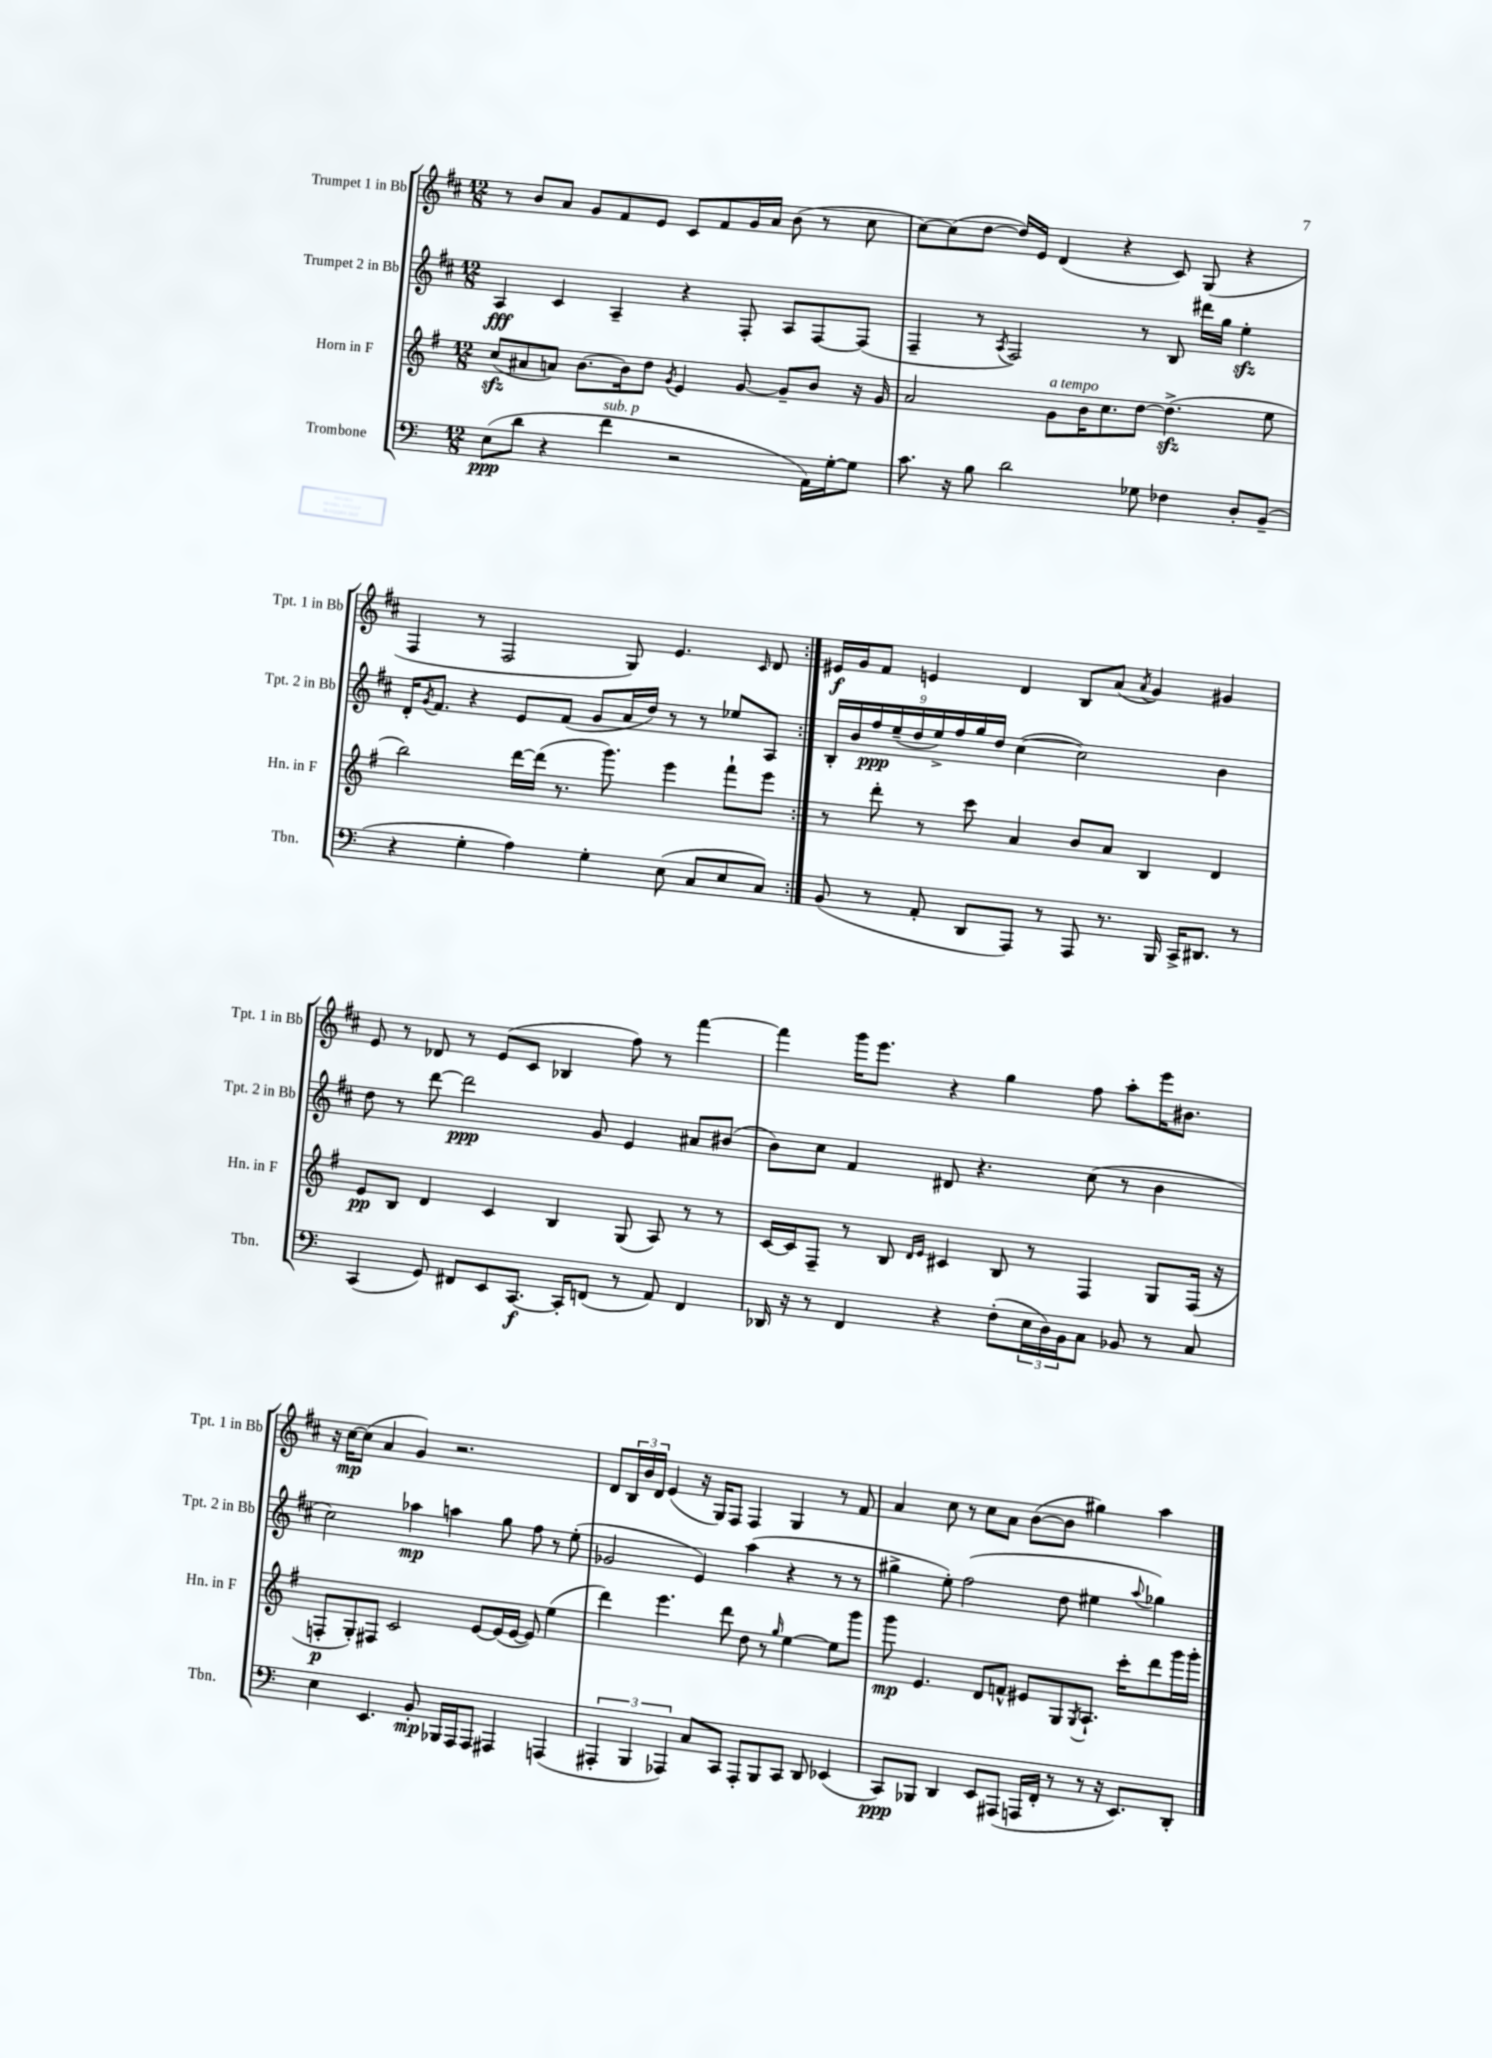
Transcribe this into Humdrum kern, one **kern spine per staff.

**kern	**kern	**kern	**kern
*staff4	*staff3	*staff2	*staff1
*clefF4	*clefG2	*clefG2	*clefG2
*k[]	*k[f#]	*k[f#c#]	*k[f#c#]
*M12/8	*M12/8	*M12/8	*M12/8
(8E	(8cc	4A	8r
8d	8a#	.	8b
4r	8a)	4c#	8a
.	[8.b	.	8g
4f	.	4A~	8f#
.	16b]	.	.
.	8dd	.	8e
.	8qg	.	.
2r	4e	4r	8c#
.	.	.	8f#
.	[8g	8F#'	16g
.	.	.	16a
.	8g~]	8A	(8b
16AA)	8b	[8F#	8r
[16G'	.	.	.
8G]	16r	(8F#]	8cc#
.	16g	.	.
=	=	=	=
8.c	2a	4F#~	[8cc#)
.	.	.	(8cc#]
16r	.	.	.
8B	.	8r	[8dd
.	.	8qA	.
2d	.	2F#)	16dd])
.	.	.	16e
.	8g	.	(4d
.	16b	.	.
.	8.cc	.	.
.	.	.	4r
8G-	[8dd	8r	.
4F-	(4.dd^]	8B	8c#)
.	.	16ddd#	(8G
.	.	16gg	.
8D'	.	4ee'	4r
(8BB~	8ee	.	.
=	=	=	=
4r	2bb)	16d'	4F#
.	.	8qg	.
.	.	8.f#	.
4G'	.	4r	8r
.	.	.	2F#
4A)	[16ddd	8e	.
.	(16ddd]	.	.
.	8.r	(8f#	.
4G'	.	8g	.
.	8.ggg)	.	.
.	.	16a	8G)
.	.	16dd)	.
(8E	4eee	8r	4.e
8C	.	8r	.
8E	8fff#`	8ee-	.
.	.	.	16qqc#
8C)	8eee	8A	8d
=:|!	=:|!	=:|!	=:|!
(8BB	8r	18B'	16e#
.	.	18b	.
.	.	.	16g
.	.	18ff#	.
8r	8ddd'	.	8f#
.	.	(18ee~	.
.	.	18dd	.
8AA'	8r	.	4e
.	.	18ee^)	.
.	.	18ff#	.
8DD	8ccc	.	.
.	.	18gg	.
.	.	18dd	.
8AAA)	4a	([4cc#	4d
8r	.	.	.
8AAA	8b	2cc#])	8B
8.r	8a	.	(8a
.	.	.	8qa
.	4B	.	4g)
16BBB	.	.	.
16CC^	.	.	.
8.DD#	.	.	.
.	4d	4b	4g#
8r	.	.	.
=	=	=	=
(4CC	8e	8dd	8e
.	8B	8r	8r
8GG)	4d	[8ddd	8d-
8FF#	.	2ddd]	8r
8EE	4c	.	(8e
[8.CC	.	.	8c#
.	4B	.	4B-
16CC']	.	.	.
(8FF	.	8g	.
8r	(8G	4e	8ff#)
8AA)	8A)	.	8r
4FF	8r	8a#	[4fff#
.	8r	(8b#	.
=	=	=	=
16DD-	[16c	8b)	4fff#]
16r	16c]	.	.
8r	8F#~	8cc#	.
4FF	8r	4f#	16ggg
.	.	.	8.eee
.	8B	.	.
.	16qqd	.	.
.	16qqe	.	.
4r	4c#	8d#	4r
.	.	4.r	.
(8F'	8B	.	4gg
24E	8r	.	.
24D)	.	.	.
24BB	.	.	.
8C	4F#	(8cc#	8ff#
8BB-	.	8r	8aa'
8r	8G	4b	16eee
.	.	.	8.b#
8C	(16F#	.	.
.	16r	.	.
=	=	=	=
4E	8F'	2cc#)	16r
.	.	.	[16cc#
.	8G')	.	(8cc#]
4.EE	8F#	.	4a
.	2c	.	.
.	.	4aa-	4g)
8BB'	.	.	.
16BBB-	.	4aa	2.r
16AAA	.	.	.
8AAA	[8e	.	.
4AAA#	(16e]	8gg	.
.	[16e	.	.
.	8e])	8ff#	.
(4AAA	(4ee	8r	.
.	.	(8ee'	.
=	=	=	=
6AAA#'	4ddd)	2g-	8d
.	.	.	24B
6BBB	.	.	24b
.	.	.	24d
.	4.eee	.	(4e
6AAA-)	.	.	.
8C	.	4e)	16r
.	.	.	16G)
8CC	8ddd	.	8F#
8AAA-'	8dd	(4aa	4F#
8BBB	8r	.	.
.	16qqgg	.	.
8CC	[4ee	4r	4G
8DD	.	.	.
(4EE-	8ee]	8r	8r
.	8ggg	8r	8f#
=	=	=	=
8CC)	8ggg	4gg#^	4a
8BBB-	4.e	.	.
4DD	.	8ee')	8cc#
.	.	(2ff#	8r
8EE	8d	.	8cc#
(8AAA#	8f^^	.	8a
16AAA	8e#	.	([8b
16FF'	.	.	.
8r	8G	8dd	8b]
.	8qG	.	.
8r	8.A`	4ee#	4gg#)
16r	.	.	.
8.EE)	16ccc'	.	.
.	.	8qqaa	.
.	8ddd	4gg-)	4aa
8DD'	16ggg	.	.
.	16ggg'	.	.
==	==	==	==
*-	*-	*-	*-
